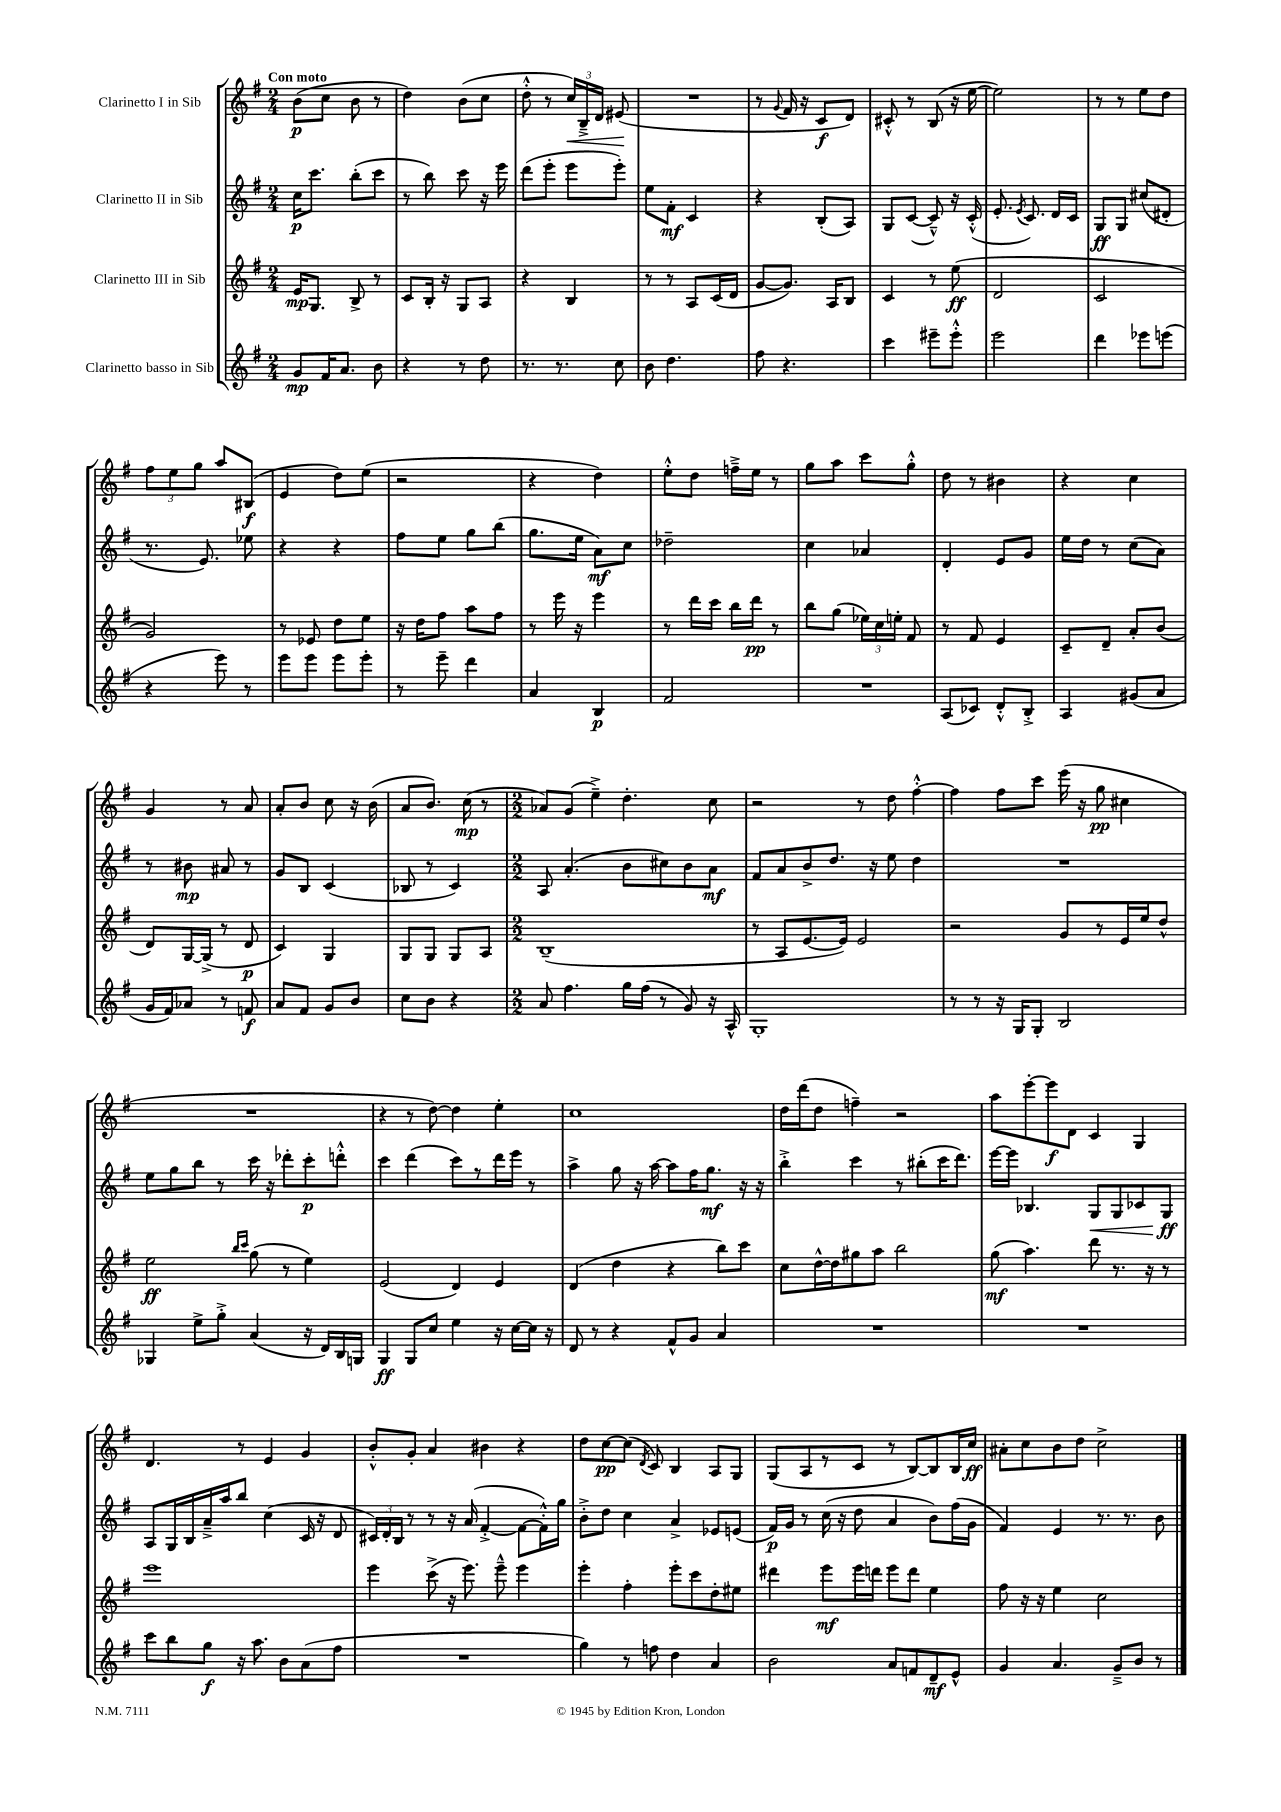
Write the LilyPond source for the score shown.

<<
\new StaffGroup <<
\new Staff = "s0" \with { instrumentName = "Clarinetto I in Sib" } {
    \clef treble \key g \major \numericTimeSignature \time 2/4 \tempo "Con moto"
    \autoBeamOff b'8[\p( c''8] b'8 r8 |
    d''4) b'8[( c''8] |
    d''8-.-^ r8 \tuplet 3/2 { c''16[\<) b16---> d'16] } eis'8\!( |
    R2 |
    r8 \appoggiatura { g'8 } fis'16 r16 c'8[\f d'8]) |
    cis'8-.-^ r8 b8( r16 e''16~ |
    e''2) |
    r8 r8 e''8[ d''8] |
    \tuplet 3/2 { fis''8[ e''8 g''8] } a''8[ bis8]\f( |
    e'4 d''8[) e''8]( |
    r2 |
    r4 d''4) |
    e''8[-.-^ d''8] f''16[---> e''16] r8 |
    g''8[ a''8] c'''8[ g''8]-.-^ |
    d''8 r8 bis'4 |
    r4 c''4 |
    g'4 r8 a'8 |
    a'8[-. b'8] c''8 r16 b'16( |
    a'8[ b'8.]) c''16\mp( r8 |
    \numericTimeSignature \time 2/2 aes'8[) g'8]( e''4--->) d''4.-. c''8 |
    r2 r8 d''8 fis''4~-.-^ |
    fis''4 fis''8[ c'''8] e'''16( r16 g''8\pp cis''4 |
    R1 |
    r4 r8 d''8~) d''4 e''4-. |
    c''1 |
    d''16[ d'''16( d''8] f''4--) r2 |
    a''8[ e'''8~-. e'''8\f d'8] c'4 g4 |
    d'4. r8 e'4 g'4 |
    b'8[-.-^ g'8]-. a'4 bis'4 r4 |
    d''8[ c''8~\pp c''8]( \acciaccatura { d'8 } c'8) b4 a8[ g8] |
    g8[( a8 r8 c'8] r8 b8[~) b8 b16 c''16]\ff |
    ais'8[-. c''8 b'8 d''8] c''2-> \bar "|." |
}
\new Staff = "s1" \with { instrumentName = "Clarinetto II in Sib" } {
    \clef treble \key g \major \numericTimeSignature \time 2/4
    \autoBeamOff c''16[\p c'''8.] b''8[-.( c'''8] |
    r8 b''8) c'''8 r16 e'''16 |
    d'''8[( e'''8]-. e'''8[ e'''8]-.) |
    e''8[ fis'8]-.\mf c'4 |
    r4 b8[-.( a8]) |
    g8[ c'8]~( c'8---^) r16 c'16-.-^( |
    e'8.-. \acciaccatura { e'8 } c'8.) d'16[ c'16] |
    g8[\ff g8] cis''8[( dis'8]-. |
    r8. e'8.) ees''8 |
    r4 r4 |
    fis''8[ e''8] g''8[ b''8]( |
    g''8.[ e''16] a'8[\mf) c''8] |
    des''2-- |
    c''4 aes'4 |
    d'4-. e'8[ g'8] |
    e''16[ d''16] r8 c''8[( a'8]) |
    r8 bis'8\mp ais'8 r8 |
    g'8[ b8] c'4( |
    bes8 r8 c'4) |
    \numericTimeSignature \time 2/2 a8 a'4.-.( b'8[ cis''8) b'8 a'8]\mf |
    fis'8[ a'8 b'8-> d''8.] r16 e''8 d''4 |
    R1 |
    e''8[ g''8 b''8] r8 c'''16 r16 des'''8[-. c'''8-.\p d'''8]-.-^ |
    c'''4 d'''4( c'''8[) r8 d'''16 e'''16] r8 |
    a''4-> g''8 r16 a''16~ a''8[ fis''16 g''8.]\mf r16 r16 |
    b''4-.-> c'''4 r8 bis''8[-.( c'''16 d'''8.]) |
    e'''16[~ e'''16] bes4. g8[\< g8 ces'8 g8]\ff\! |
    a8[ g16 b16 a'16---> a''16 b''8] c''4( c'16 r16 d'8 |
    \tuplet 3/2 { cis'16[) d'16-. b16] } r8 r8 r16 a'16( fis'4~-.-> fis'8[~ fis'16-.-^) g''16] |
    b'8[-.-> d''8] c''4 a'4-> ees'8[ e'8]( |
    fis'16[\p) g'16] r8 c''16( r16 d''8 a'4 b'8[) fis''16( g'16] |
    fis'4) e'4 r8. r8. b'8 \bar "|." |
}
\new Staff = "s2" \with { instrumentName = "Clarinetto III in Sib" } {
    \clef treble \key g \major \numericTimeSignature \time 2/4
    \autoBeamOff e'16[\mp g8.] b8-> r8 |
    c'8[ b16]-. r16 g8[ a8] |
    r4 b4 |
    r8 r8 a8[ c'16( d'16] |
    g'8[~ g'8.]) a16[ b8] |
    c'4 r8 e''8\ff( |
    d'2 |
    c'2 |
    g'2) |
    r8 ees'8 d''8[ e''8] |
    r16 d''16[ fis''8] a''8[ fis''8] |
    r8 e'''16 r16 e'''4 |
    r8 d'''16[ c'''16] b''16[ d'''16]\pp r8 |
    b''8[ g''8]( \tuplet 3/2 { ees''16[) c''16 e''16]-. } fis'8 |
    r8 fis'8 e'4 |
    c'8[-- d'8]-- a'8[-. b'8]( |
    d'8[) g16~ g16]->( r8 d'8\p |
    c'4) g4 |
    g8[ g8] g8[ a8] |
    \numericTimeSignature \time 2/2 b1--( |
    r8 a8[ e'8.~ e'16]) e'2 |
    r2 g'8[ r8 e'16 e''16 d''8]-^ |
    e''2\ff \grace { b''16[ c'''16] } g''8( r8 e''4) |
    e'2( d'4) e'4 |
    d'4( d''4 r4 b''8[) c'''8] |
    c''8[ d''16~-^ d''16 gis''8 a''8] b''2 |
    g''8\mf( a''4.) d'''8 r8. r16 r8 |
    e'''1 |
    e'''4 c'''8->( r16 e'''8.) e'''8---^ e'''4 |
    e'''4-. fis''4-. e'''8[-. c'''8 d''8-. eis''8] |
    dis'''4 e'''8[\mf e'''16 d'''16] e'''8[ d'''8] e''4 |
    fis''8 r16 r16 e''4 c''2 \bar "|." |
}
\new Staff = "s3" \with { instrumentName = "Clarinetto basso in Sib" } {
    \clef treble \key g \major \numericTimeSignature \time 2/4
    \autoBeamOff g'8[\mp fis'16 a'8.] b'8 |
    r4 r8 d''8 |
    r8. r8. c''8 |
    b'8 d''4. |
    fis''8 r4. |
    c'''4 eis'''8[-- eis'''8]-.-^ |
    e'''2 |
    d'''4 ees'''8[ e'''8]( |
    r4 e'''8) r8 |
    e'''8[ e'''8] e'''8[ e'''8]-. |
    r8 e'''8-- d'''4 |
    a'4 b4\p |
    fis'2 |
    R2 |
    a8[( ces'8]) d'8[-.-^ b8]-.-> |
    a4 gis'8[( a'8] |
    g'16[ fis'16) aes'8] r8 f'8\f |
    a'8[ fis'8] g'8[ b'8] |
    c''8[ b'8] r4 |
    \numericTimeSignature \time 2/2 a'8 fis''4. g''16[ fis''16]( r8 g'8) r16 a16-^ |
    g1-. |
    r8 r8 r16 g16[ g8]-. b2 |
    ges4 e''8[-> g''8]-.-> a'4( r16 d'16[) b16 g16] |
    g4\ff g8[ c''8] e''4 r16 c''16[~ c''16] r16 |
    d'8 r8 r4 fis'8[-^ g'8] a'4 |
    R1 |
    R1 |
    c'''8[ b''8 g''8]\f r16 a''8. b'8[ a'8( fis''8] |
    R1 |
    g''4) r8 f''8 d''4 a'4 |
    b'2 a'8[ f'8 d'8--\mf e'8]-^ |
    g'4 a'4. g'8[---> b'8] r8 \bar "|." |
}
>>
>>
\layout { \context { \Score \remove "Bar_number_engraver" } }
